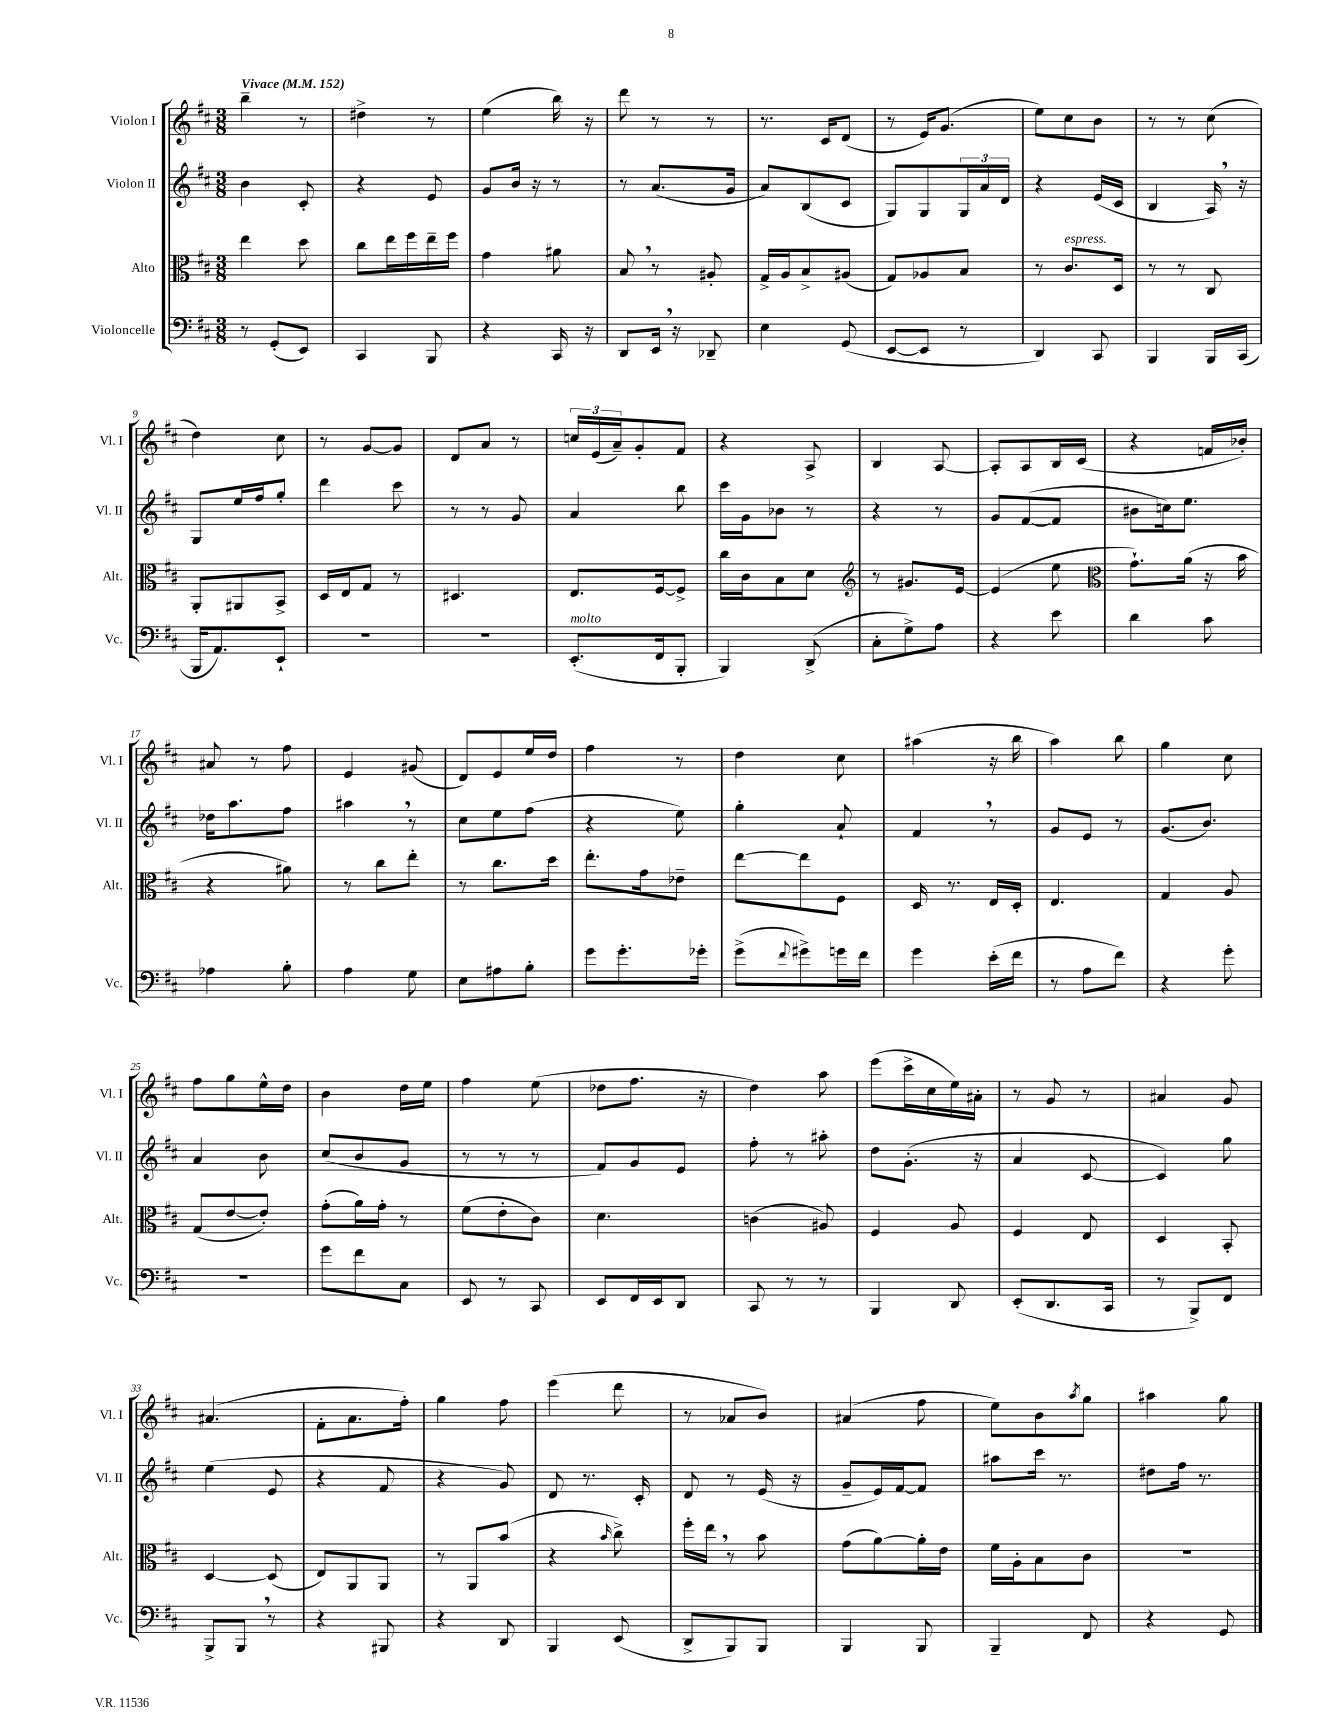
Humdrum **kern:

**kern	**kern	**kern	**kern
*staff4	*staff3	*staff2	*staff1
*clefF4	*clefC3	*clefG2	*clefG2
*k[f#c#]	*k[f#c#]	*k[f#c#]	*k[f#c#]
*M3/8	*M3/8	*M3/8	*M3/8
*MM152	*MM152	*MM152	*MM152
8r	4ee	4b	4bb~
(8GG'	.	.	.
8EE)	8dd	8c#'	8r
=	=	=	=
4CC#	8cc#	4r	4dd#^
.	16ee	.	.
.	16ff#	.	.
8BBB	16ee~	8e	8r
.	16ff#	.	.
=	=	=	=
4r	4g	8g	(4ee
.	.	16b	.
.	.	16r	.
16CC#	8a#	8r	16bb)
16r	.	.	16r
=	=	=	=
8DD	8B	8r	8ddd
16EE	8r	(8.a	8r
16r	.	.	.
8DD-~	8A#'	.	8r
.	.	16g	.
=	=	=	=
4E	16G^	8a)	8.r
.	16A	.	.
.	8B^	(8B	.
.	.	.	16c#
(8GG	(8A#	8c#	(8d
=	=	=	=
[8EE	8G)	8G)	8r
8EE]	8A-	8G	16e)
.	.	.	(8.g
8r	8B	24G	.
.	.	24a	.
.	.	24d	.
=	=	=	=
4DD)	8r	4r	8ee)
.	8.c#	.	8cc#
8CC#	.	(16e	8b
.	16D	16c#	.
=	=	=	=
4BBB	8r	4B	8r
.	8r	.	8r
16BBB	8C#	16A)	(8cc#
(16CC#	.	16r	.
=	=	=	=
16BBB	8AA'	8G	4dd)
8.AA)	.	.	.
.	8AA#	16ee	.
.	.	16ff#	.
8EE`	8BB^	8gg'	8cc#
=	=	=	=
4.r	16D	4ddd	8r
.	16E	.	.
.	8G	.	[8g
.	8r	8ccc#	8g]
=	=	=	=
4.r	4.D#	8r	8d
.	.	8r	8a
.	.	8g	8r
=	=	=	=
(8.EE'	8.E	4a	24cc
.	.	.	(24e
.	.	.	24a~)
.	.	.	8g'
16FF#	[16F#	.	.
8BBB'	8F#^]	8bb	8f#
=	=	=	=
4BBB)	16cc#	16ccc#	4r
.	16c#	16g	.
.	8B	8b-	.
(8DD^	8d	8r	8A^
=	=	=	=
*	*clefG2	*	*
8C#'	8r	4r	4B
8G^)	8.g#	.	.
8A	.	8r	[8A
.	[16e	.	.
=	=	=	=
4r	(4e]	8g	8A']
.	.	([8f#	8A
8e	8ee	8f#]	16B
.	.	.	(16c#
=	=	=	=
*	*clefC3	*	*
4d	8.g`)	8b#	4r
.	.	16cc)	.
.	(16a	8.ee	.
8c#	16r	.	16f
.	16b	.	16b-')
=	=	=	=
4A-	4r	16dd-	8a#
.	.	8.aa	.
.	.	.	8r
8B'	8a#)	8ff#	8ff#
=	=	=	=
4A	8r	4aa#	4e
.	8cc#	.	.
8G	8ee'	8r	(8g#
=	=	=	=
8E	8r	8cc#	8d)
8A#	8.cc#	8ee	8e
8B'	.	(8ff#	16ee
.	16dd	.	16dd
=	=	=	=
8g	8.ee'	4r	4ff#
8.g'	.	.	.
.	16g	.	.
.	8e-~	8ee)	8r
16g-'	.	.	.
=	=	=	=
(8g^	[8ee	4gg'	4dd
8qqf#	.	.	.
8g#^)	8ee]	.	.
16g	8F#	8a`	8cc#
16f#	.	.	.
=	=	=	=
4g	16D	4f#	(4aa#
.	8.r	.	.
(16e'	16E	8r	16r
16f#	16D'	.	16bb
=	=	=	=
8r	4.E	8g	4aa)
8A	.	8e	.
8f#)	.	8r	8bb
=	=	=	=
4r	4G	(8.g	4gg
.	.	8.b)	.
8g'	8A	.	8cc#
=	=	=	=
4.r	(8G	4a	8ff#
.	[8e	.	8gg
.	8e'])	8b	16ee^^
.	.	.	16dd
=	=	=	=
8g	(8g'	(8cc#	4b
8f#	16a)	8b	.
.	16g'	.	.
8C#	8r	8g	16dd
.	.	.	16ee
=	=	=	=
8EE	(8f#	8r	4ff#
8r	8e'	8r	.
8CC#	8c#)	8r	(8ee
=	=	=	=
8EE	4.d	8f#)	8dd-
16FF#	.	8g	8.ff#
16EE	.	.	.
8DD	.	8e	.
.	.	.	16r
=	=	=	=
8CC#	(4c	8ff#'	4dd)
8r	.	8r	.
8r	8A#)	8aa#'	8aa
=	=	=	=
4BBB	4F#	8dd	(8eee
.	.	(8.g'	16ccc#^
.	.	.	16cc#
8DD	8A	.	16ee)
.	.	16r	16a#'
=	=	=	=
(8EE'	4F#	4a	8r
8.DD	.	.	8g
.	8E	[8c#	8r
16CC#	.	.	.
=	=	=	=
8r	4D	4c#])	4a#
8BBB^)	.	.	.
8FF#	8BB'	8gg	8g
=	=	=	=
8BBB^	[4D	(4ee	(4.a#
8BBB	.	.	.
8r	(8D]	8e	.
=	=	=	=
4r	8E)	4r	8f#'
.	8AA	.	8.a
8BBB#	8AA	8f#	.
.	.	.	16ff#')
=	=	=	=
4r	8r	4r	4gg
.	8AA	.	.
8DD	(8b	8g)	8ff#
=	=	=	=
4BBB	4r	8d	(4eee
.	.	8.r	.
.	16qqb	.	.
(8EE	8cc#^)	.	8ddd
.	.	16c#'	.
=	=	=	=
8DD^	16ff#'	8d	8r
.	16ee	.	.
8BBB)	8r	8r	8a-
8BBB	8b	(16e	8b)
.	.	16r	.
=	=	=	=
4BBB	(8g	8g~	(4a#
.	[8a)	16e)	.
.	.	[16f#	.
8BBB	16a']	8f#]	8ff#
.	16e	.	.
=	=	=	=
4BBB~	16f#	8aa#	8ee)
.	16A'	.	.
.	8B	16ccc#	8b
.	.	8.r	.
.	.	.	8qaa
8FF#	8c#	.	8gg
=	=	=	=
4r	4.r	8dd#	4aa#
.	.	16ff#	.
.	.	8.r	.
8GG	.	.	8gg
==	==	==	==
*-	*-	*-	*-
